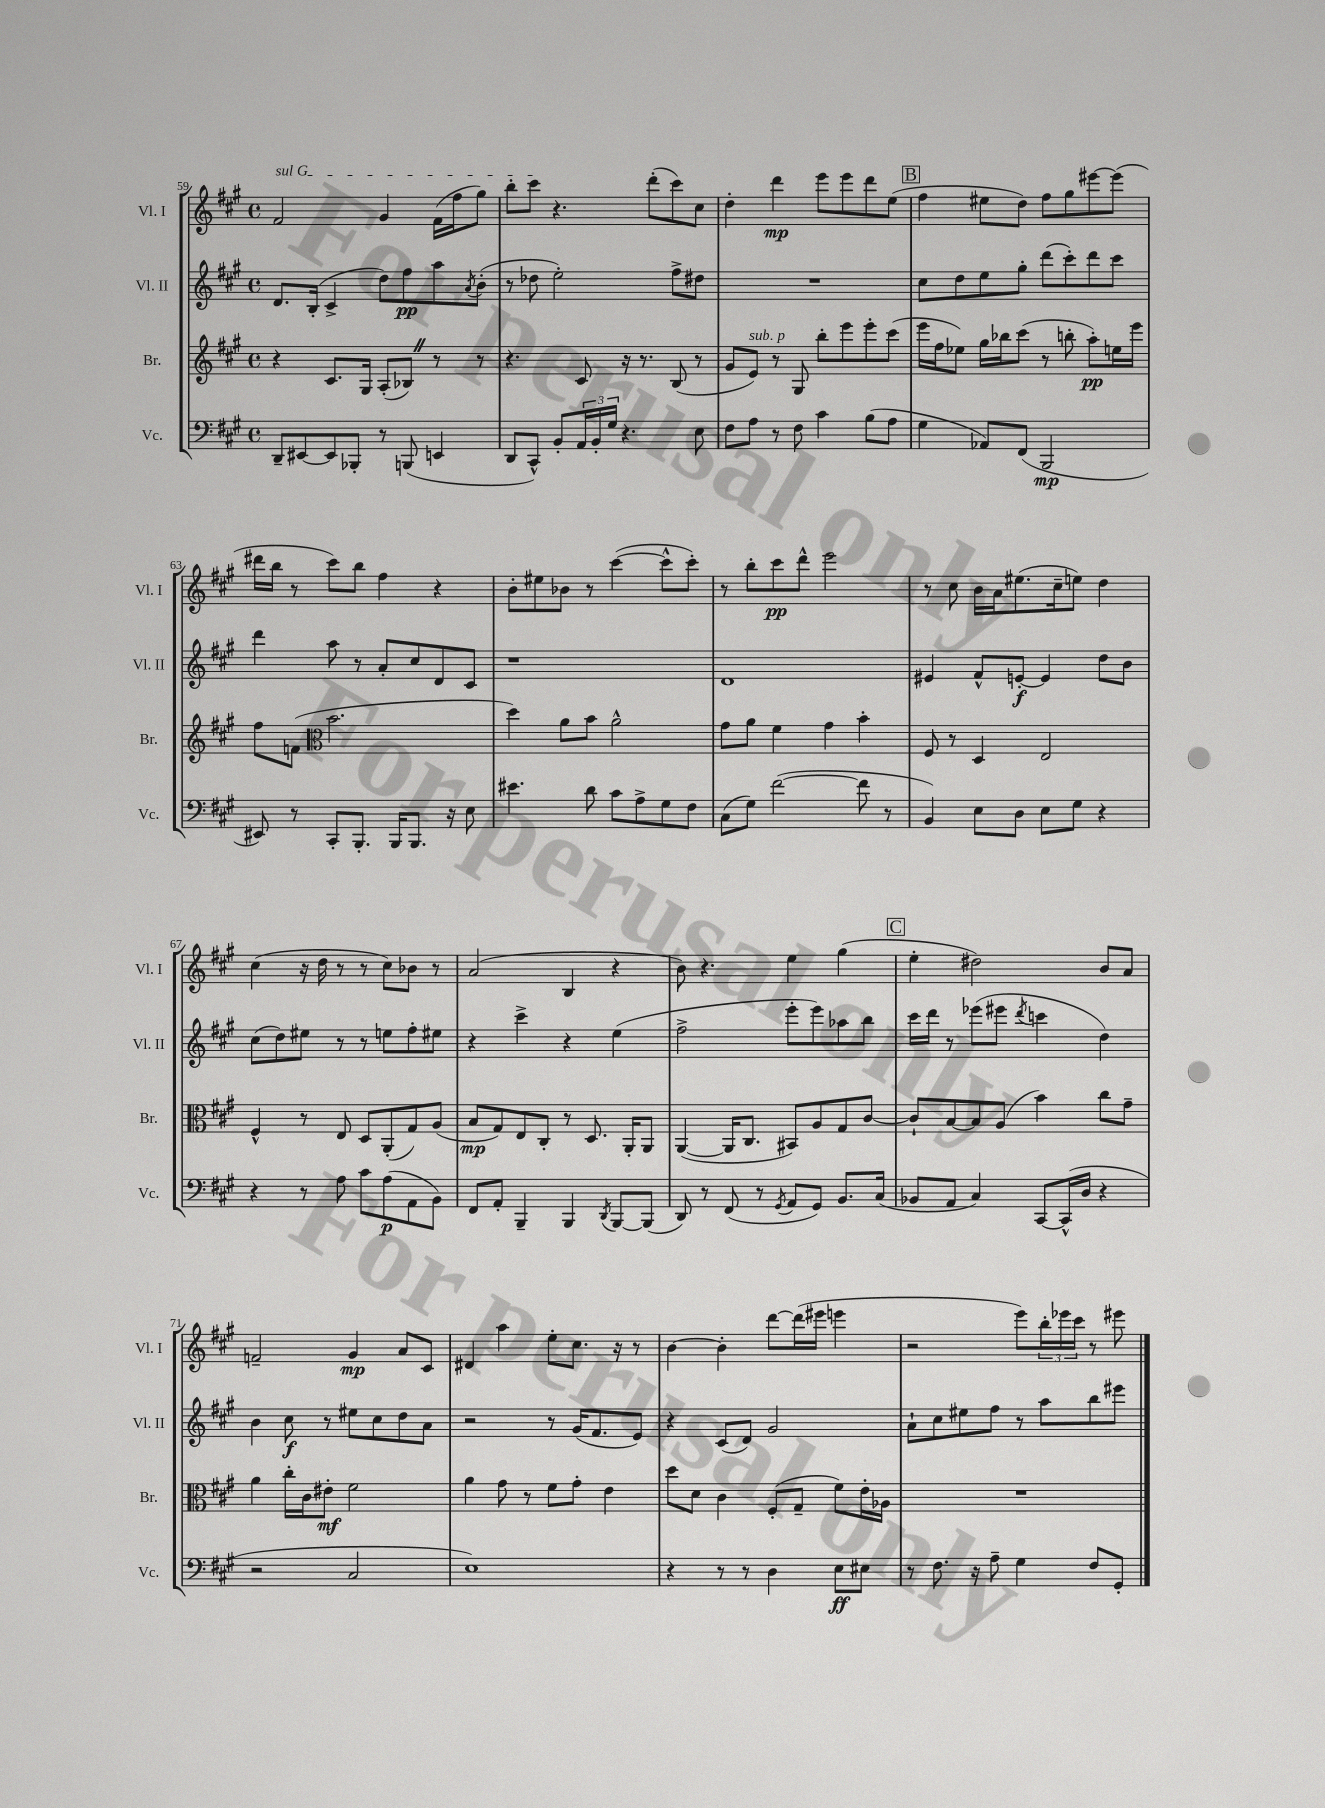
<<
\new StaffGroup <<
\new Staff = "s0" \with { instrumentName = "Vl. I" shortInstrumentName = "Vl. I" } {
    \clef treble \key a \major \defaultTimeSignature \time 4/4
    \once \override TextSpanner.bound-details.left.text = \markup { \italic "sul G" } fis'2\startTextSpan gis'4 fis'16( fis''16 gis''8) |
    b''8-. cis'''8\stopTextSpan r4. d'''8-.( cis'''8) cis''8 |
    d''4-. d'''4\mp e'''8 e'''8 d'''8 e''8( |
    \mark \markup { \box "B" } fis''4 eis''8 d''8) fis''8 gis''8 eis'''8~ eis'''8( |
    dis'''16 b''16 r8 cis'''8) b''8 fis''4 r4 |
    b'8-. eis''8 bes'8 r8 cis'''4~( cis'''8-^ cis'''8-.) |
    r8 b''8-. cis'''8\pp d'''8-^ e'''2 |
    r8 cis''8 b'16 a'16 eis''8.( cis''16-- e''8) d''4 |
    cis''4( r16 d''16 r8 r8 cis''8) bes'8 r8 |
    a'2( b4 r4 |
    b'8) r4. e''4 gis''4( |
    \mark \markup { \box "C" } e''4-. dis''2) b'8 a'8 |
    f'2-- gis'4\mp a'8 cis'8 |
    dis'4 a''4 e''8-. cis''8. r16 r8 |
    b'4~ b'4-. d'''8~ d'''16( eis'''16 e'''4 |
    r2 e'''8) \tuplet 3/2 { b''16-. ees'''16 cis'''16 } r8 eis'''8 \bar "|." |
}
\new Staff = "s1" \with { instrumentName = "Vl. II" shortInstrumentName = "Vl. II" } {
    \clef treble \key a \major \defaultTimeSignature \time 4/4
    d'8. b16-.( cis'4-> d''8) fis''8\pp a''8 \acciaccatura { a'8 } b'8-.( |
    r8 des''8 e''2-.) fis''8-> dis''8 |
    R1 |
    \mark \markup { \box "B" } cis''8 d''8 e''8 gis''8-. d'''8( cis'''8-.) d'''8 cis'''8 |
    d'''4 a''8 r8 a'8-. cis''8 d'8 cis'8 |
    r1 |
    d'1 |
    eis'4 fis'8-^ e'8~-.\f e'4 d''8 b'8 |
    cis''8( d''8) eis''8 r8 r8 e''8 fis''8-. eis''8 |
    r4 cis'''4-> r4 e''4( |
    fis''2-> e'''8-. e'''8) aes''8 b''8 |
    \mark \markup { \box "C" } cis'''16 d'''16 r8 ees'''8( eis'''8 \acciaccatura { d'''8 } c'''4 d''4) |
    b'4 cis''8\f r8 eis''8 cis''8 d''8 a'8 |
    r2 r8 gis'16( fis'8. e'8) |
    r4 cis'8( d'8) gis'2 |
    a'8-! cis''8 eis''8 fis''8 r8 a''8 b''8 eis'''8 \bar "|." |
}
\new Staff = "s2" \with { instrumentName = "Br." shortInstrumentName = "Br." } {
    \clef treble \key a \major \defaultTimeSignature \time 4/4
    r4 cis'8. gis16 a8-.( bes8) \once \override BreathingSign.text = \markup { \musicglyph "scripts.caesura.straight" } \breathe r8 r8 |
    r4. cis'8 r16 r8. b8( r8 |
    gis'8 e'8^\markup { \italic "sub. p" }) r8 gis8 b''8-. e'''8 e'''8-. cis'''8( |
    \mark \markup { \box "B" } e'''16 fis''16 ees''8) gis''16 bes''16 cis'''8( r8 b''8-. a''8-.\pp) e''16 e'''16 |
    fis''8 f'8( \clef alto b'2. |
    d''4) a'8 b'8 a'2-^ |
    gis'8 a'8 fis'4 gis'4 b'4-. |
    fis8 r8 d4 e2 |
    fis4-^ r8 e8 d8 a,8-.( gis8) a8( |
    b8\mp gis8) e8 cis8-. r8 d8. a,16-. a,8 |
    a,4~( a,16 cis8. bis,8) a8 gis8 cis'8~ |
    \mark \markup { \box "C" } cis'8-! b8~ b8 a8( b'4) cis''8 gis'8-- |
    a'4 cis''16-. cis'16 eis'8-.\mf fis'2 |
    a'4 gis'8 r8 fis'8 gis'8-. e'4 |
    d''8 d'8 cis'4 fis8-.( gis8-- fis'8) e'16-. aes16 |
    R1 \bar "|." |
}
\new Staff = "s3" \with { instrumentName = "Vc." shortInstrumentName = "Vc." } {
    \clef bass \key a \major \defaultTimeSignature \time 4/4
    d,8-- eis,8~ eis,8 bes,,8-. r8 b,,8( e,4 |
    d,8 cis,8-^) b,8-. \tuplet 3/2 { a,16 b,16-. gis16 } r4. e8 |
    fis8 a8 r8 fis8 cis'4 b8( a8 |
    \mark \markup { \box "B" } gis4 aes,8) fis,8( b,,2\mp |
    eis,8) r8 cis,8-. b,,8.-. b,,16 b,,8. r16 e8 |
    eis'4. d'8 cis'8 a8-> gis8 fis8 |
    cis8( gis8) fis'2~( fis'8 r8 |
    b,4) e8 d8 e8 gis8 r4 |
    r4 r8 a8 cis'8 a8\p( a,8 b,8) |
    fis,8 a,8-. b,,4-- b,,4 \acciaccatura { d,8 } b,,8~ b,,8( |
    d,8) r8 fis,8( r8 \acciaccatura { gis,8 } a,8 gis,8) b,8. cis16( |
    \mark \markup { \box "C" } bes,8 a,8 cis4) cis,8~ cis,16-^( d16 r4 |
    r2 cis2 |
    e1) |
    r4 r8 r8 d4 e8\ff eis8 |
    r8 fis8. r16 a8-- gis4 fis8 gis,8-. \bar "|." |
}
>>
>>
\layout { \context { \Score currentBarNumber = #59 } }
